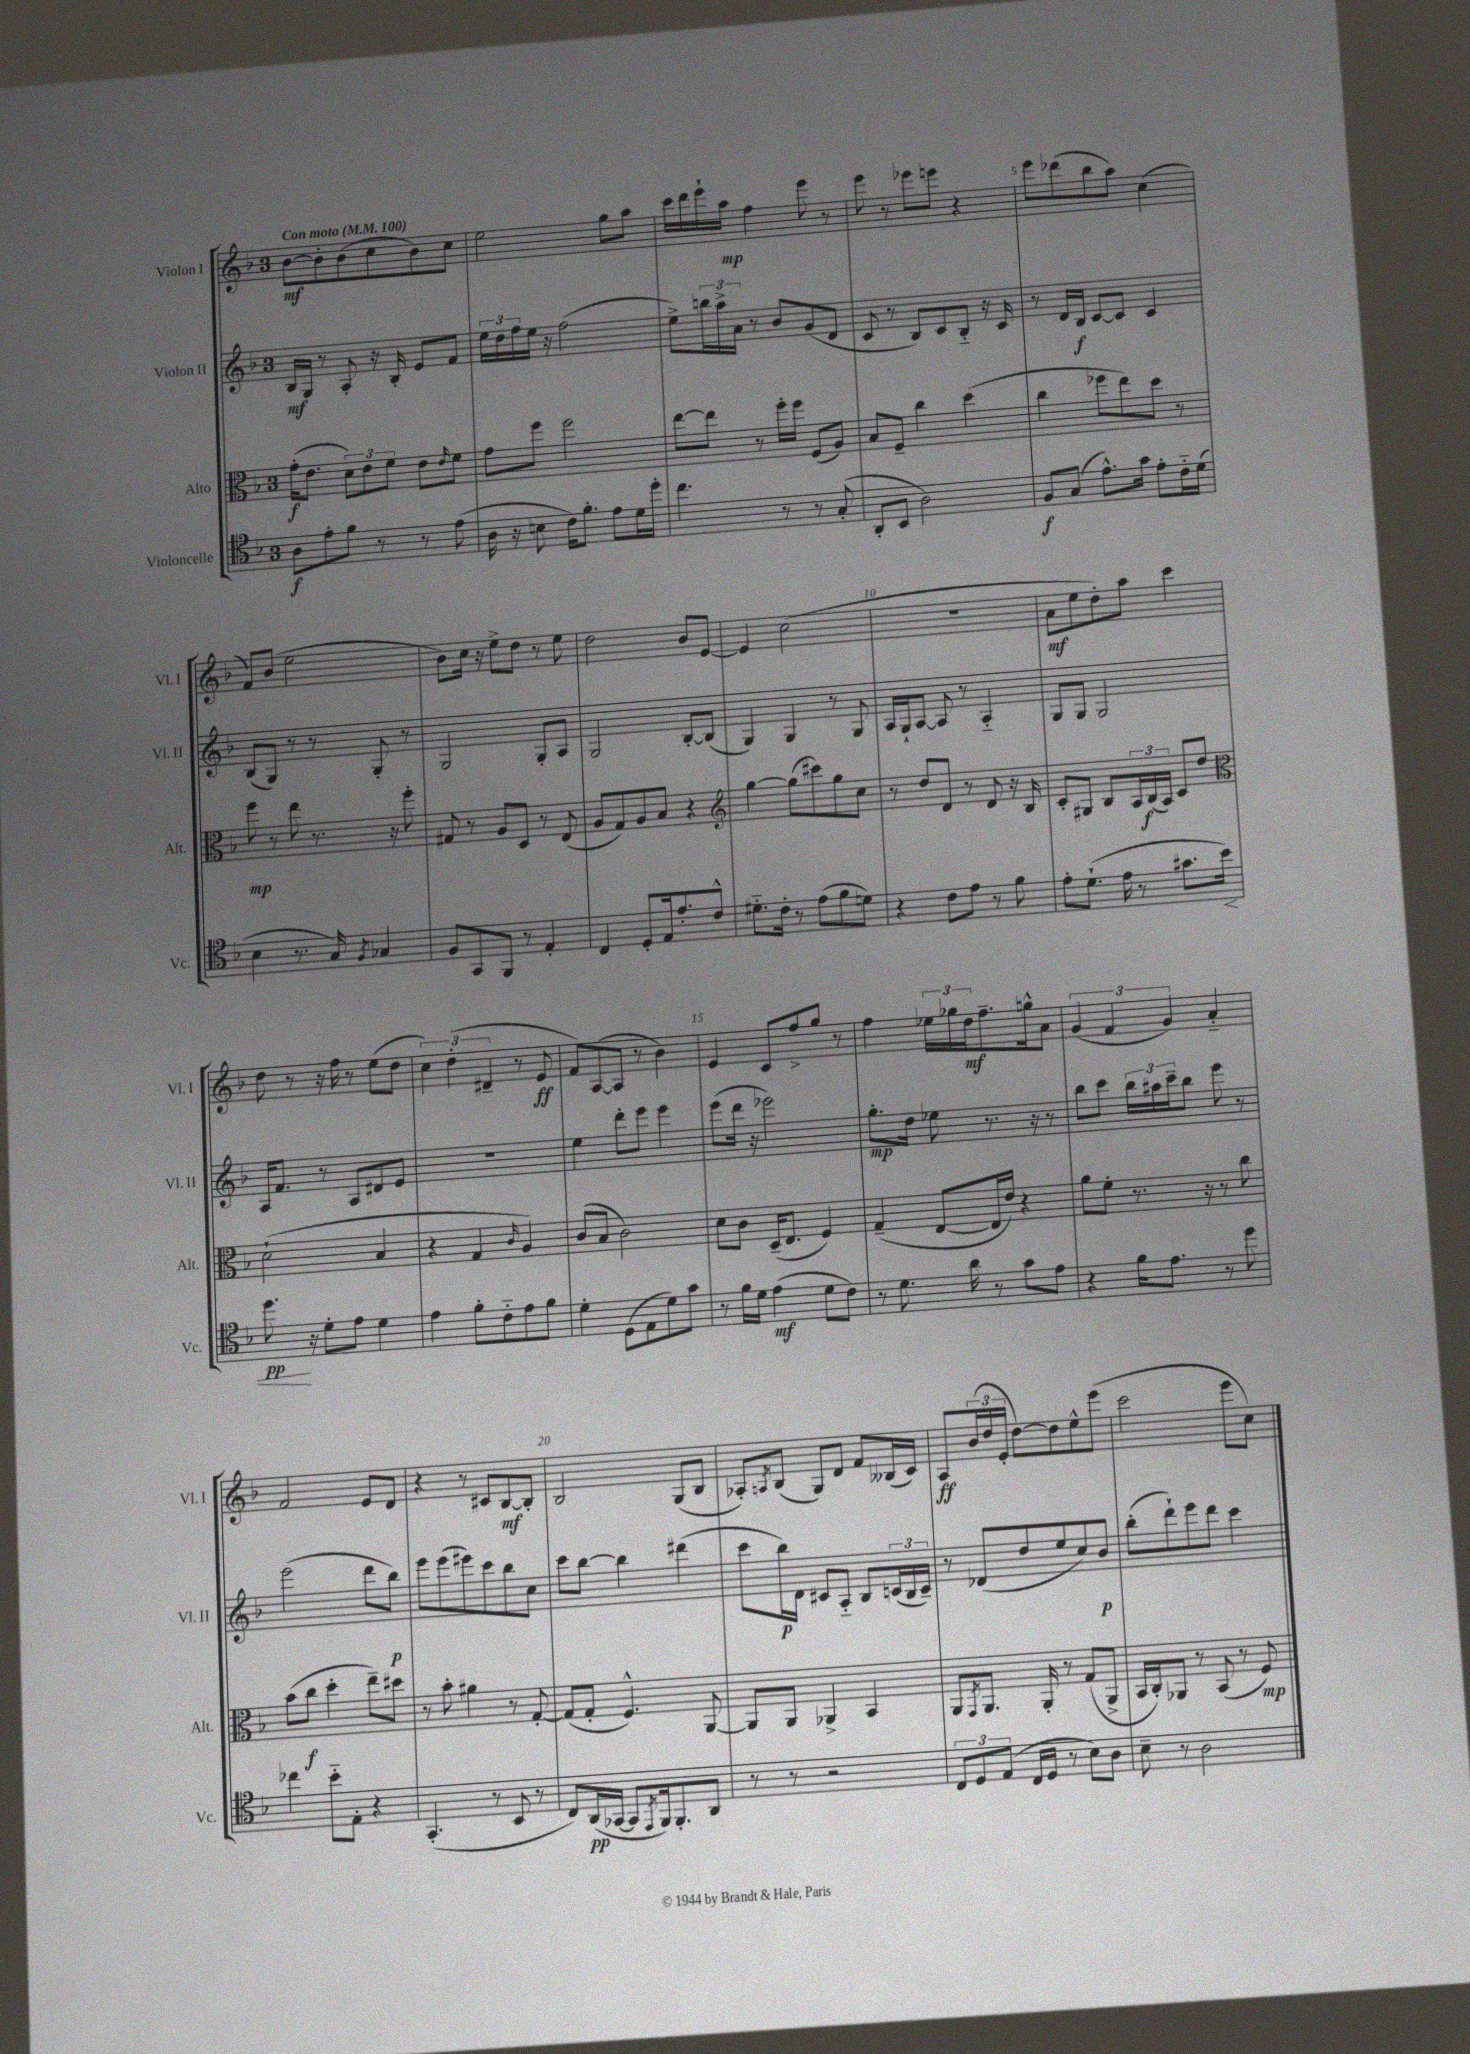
<<
\new StaffGroup <<
\new Staff = "s0" \with { instrumentName = "Violon I" shortInstrumentName = "Vl. I" } {
    \clef treble \key f \major \once \override Staff.TimeSignature.style = #'single-digit \time 3/4 \tempo "Con moto" 4 = 100
    bes'8~\mf bes'8-. bes'8( c''8 bes'8) c''8 |
    e''2 g''8 a''8 |
    c'''16 d'''16 e'''16-! a''16\mp f''4 e'''8 r8 |
    e'''8 r8 ees'''8 e'''8 r4 |
    e'''8 des'''8( bes''8 a''8) c''4( |
    f'8) bes'8( e''2 |
    bes'8) c''16 r16 e''8-> d''8 r8 e''8 |
    d''2 bes'8 e'8~ |
    e'4 c''2( |
    R2. |
    a'8\mf e''8 d''8-.) a''8 c'''4 |
    d''8 r8 r16 f''16 r8 e''8( d''8 |
    \tuplet 3/2 { c''4) d''4-.( dis'4-- } r8 e'8\ff |
    f'8) a8~( a8 r8 bes'4) |
    e'4 c'8 f''8-> g''8 r8 |
    f''4 \tuplet 3/2 { ees''16 ges''16 d''16\mf } f''8.-- g''16-^ a'8 |
    \tuplet 3/2 { g'4( f'4 g'4) } a'4-_ |
    f'2 e'8 d'8 |
    r4 r8 cis'8 bes8~\mf bes8-. |
    bes2 g8( bes8 |
    aes8-.) \acciaccatura { a8 } bes8( g8) d'8 f'8 beses16( c'16) |
    a8\ff \tuplet 3/2 { bes'16( d''16 e'16-. } d''8~) d''8 e''8-^ e'''8( |
    c'''2 e'''8 c''8) \bar "|." |
}
\new Staff = "s1" \with { instrumentName = "Violon II" shortInstrumentName = "Vl. II" } {
    \clef treble \key f \major \once \override Staff.TimeSignature.style = #'single-digit \time 3/4
    bes16\mf g16 r8 a8-. r16 bes16-. e'8 f'8 |
    \tuplet 3/2 { e''16 d''16 f''16 } e''16 r16 f''2( |
    e''8->) \tuplet 3/2 { b''16 a''16-> a'16 } r8 bes'8 g'8( d'8 |
    c'8 r8 bes8) c'8 bes8-_ r16 c'16 |
    r8 d'16 bes16\f c'8~ c'8 c'4 |
    bes8( g8) r8 r8 g8-. r8 |
    g2 g8-. a8 |
    g2 bes8~-. bes8( |
    g4) g4 r8 g8 |
    a16 g16-! a8~ a8 r8 a4-_ |
    g8 g8 g2 |
    a16 f'8. r8 a8 dis'8 e'8 |
    R2. |
    e''4 d'''8-. e'''8 e'''4 |
    e'''8( d'''16 r16 ees'''2) |
    g''8.-.\mp d''16 ees''8 r8. r16 r8 |
    bes''8 c'''8 \tuplet 3/2 { bes''16 ais''16 c'''16-- } bes''8 e'''8 r8 |
    e'''2( d'''8 bes''8\p) |
    e'''8 e'''8( eis'''8) c'''8 bes''8 c''8 |
    c'''8 bes''8~ bes''4 dis'''4( |
    c'''8 bes''16\p) d'16 cis'8 a8-_ bes8 \tuplet 3/2 { c'16( bes16 c'16--) } |
    r8 des'8( d''8 e''8 c''8) bes'8\p |
    bes''8-.( d'''8-!) e'''8 d'''8 c'''4 \bar "|." |
}
\new Staff = "s2" \with { instrumentName = "Alto" shortInstrumentName = "Alt." } {
    \clef alto \key f \major \once \override Staff.TimeSignature.style = #'single-digit \time 3/4
    g'16-.\f( e'8. \tuplet 3/2 { d'8) e'8 f'8 } e'8 \grace { e'16 } f'8 |
    g'8 f''8 f''2 |
    e''8~ e''8 r8 f''16-. f''16 f8( a8) |
    bes8 f8-- c''4 d''4( |
    c''4 fes''8 e''8) d''8 r8 |
    f''8\mp r8 e''8 r8. r16 f''8-. |
    gis8 r8 a8 d8 r8 e8( |
    a8 g8) a8 bes8 r4 |
    \clef treble g''4~ g''8( cis'''8) g''8 c''8 |
    r8 d''8 d'8 r8 d'8 r16 bes16 |
    c'8-. gis8 bes8 \tuplet 3/2 { a16 bes16\f( a16) } c'8 d''8 |
    \clef alto d'2-!( bes4 |
    r4 g4 \grace { c'16 } a4) |
    c'8( bes8 c'2) |
    d'8 c'8 d16--( e8. f4) |
    g4--( e8~ e16 e'16) r4 |
    a'8 f'8-. r8. r16 r8 c''8 |
    bes'8( c''8\f d''4-. e''8--) dis''8 |
    r8 bes'8-. ais'4 r8 g8~-. |
    g8( g8-. f4.-^) a,8~ |
    a,8 a,8 aes,4-> bes,4 |
    a,8 \acciaccatura { g,8 } a,8. a,16-. r8 g8( a,8-> |
    bes,16 c16-.) aes,8 r8 bes,8( r8 f8\mp) \bar "|." |
}
\new Staff = "s3" \with { instrumentName = "Violoncelle" shortInstrumentName = "Vc." } {
    \clef tenor \key f \major \once \override Staff.TimeSignature.style = #'single-digit \time 3/4
    a8\f e'8-. f'8 r8 r8 e'8( |
    a16 r16 b8 c'16) f'8.-. e'8 d'16 d''16-. |
    c''4. r8 r8 g8-.( |
    a,8-. bes,8 a2) |
    f8\f g8( e'8.-^) g'16 e'8-. c'16-_ d'16( |
    bes4 r8. g16) \acciaccatura { f8 } ges4 |
    f8 g,8 f,8 r8 e4-. |
    c4 d8-. e16 e'8.-. c'8-^ |
    dis'8.-_ c'16-. r8 e'8( f'8 d'8) |
    r4 c'8 e'8 r8 f'8 |
    e'8-. d'8.-!( e'16 r8 gis'8. bes'16\<) |
    d''8.\pp\! r16 d'8-. e'8 d'4 |
    e'4 f'8-. c'8-_ e'8 f'8 |
    d'4-. d8( e8 d'8) g'8 |
    r8 f'16 d'16 e'4\mf( d'8 c'8) |
    r8 d'8. a'16 r8 g'8 e'8 |
    r4 f'16 e'8. r8 d''8 |
    ces''4 bes'8-_ e8-. r4 |
    g,4.-.( r8 bes,8 r8 |
    c8) a,16\pp( ges,16~ ges,8 \acciaccatura { e,8 } f,16) f,8.-. a,8 |
    r8 r8 r2 |
    \tuplet 3/2 { c8 d8 e8( } c16 d16 r8 bes8) a8 |
    bes8-- r8 a2 \bar "|." |
}
>>
>>
\layout { \context { \Score \override BarNumber.break-visibility = ##(#f #t #t) barNumberVisibility = #(every-nth-bar-number-visible 5) } }
